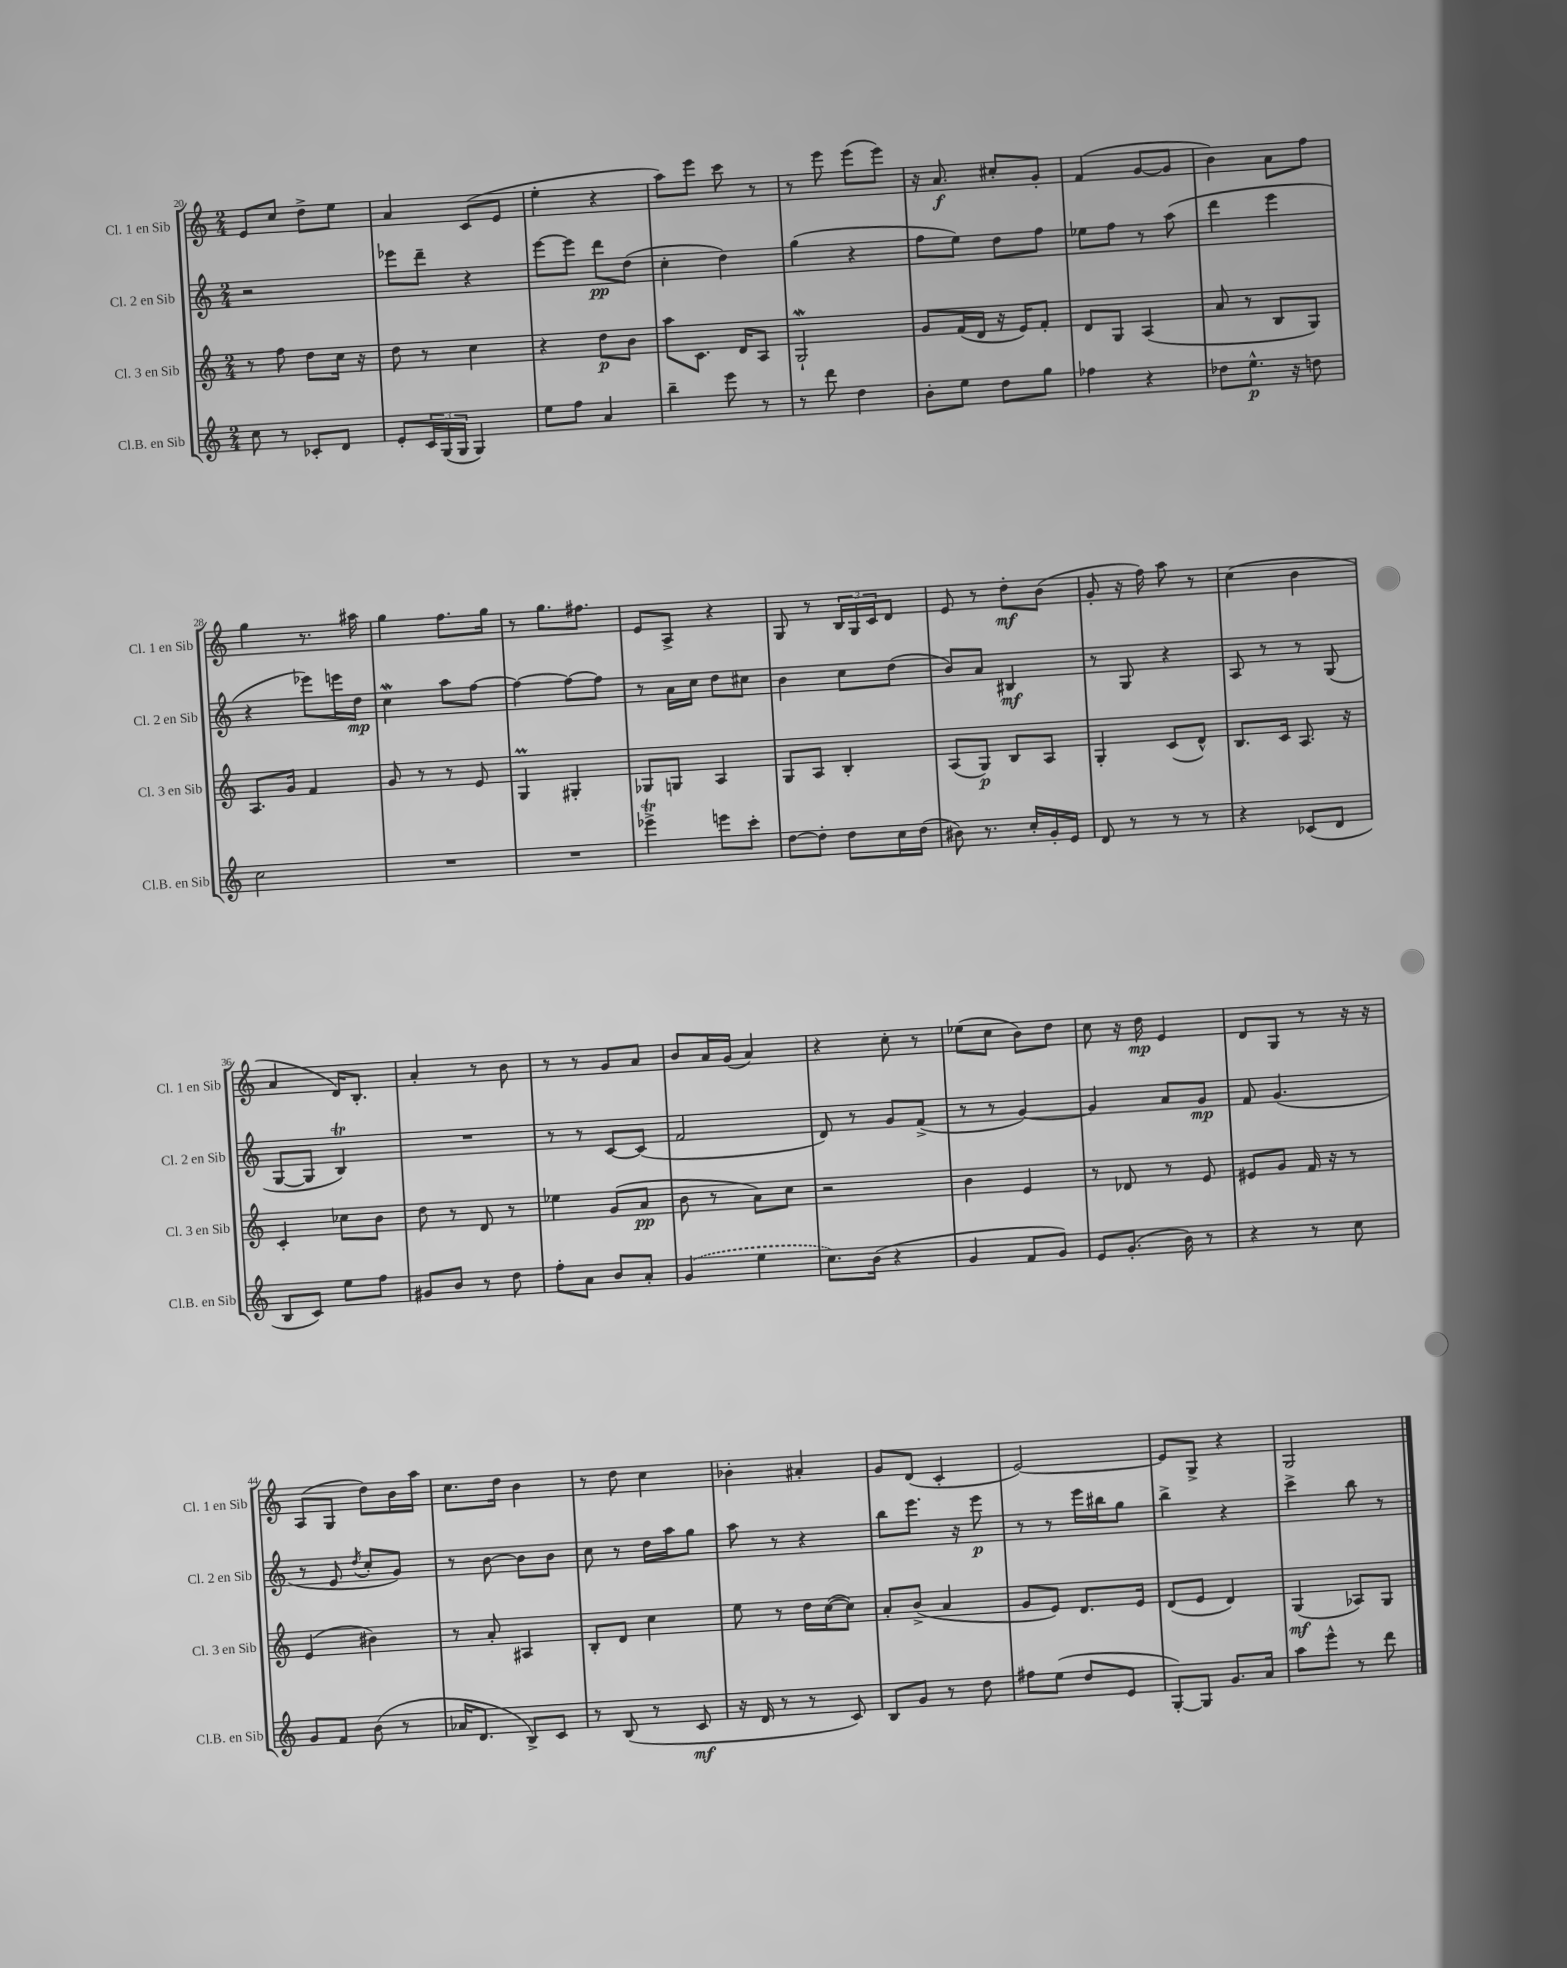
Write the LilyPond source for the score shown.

<<
\new StaffGroup <<
\new Staff = "s0" \with { instrumentName = "Cl. 1 en Sib" shortInstrumentName = "Cl. 1 en Sib" } {
    \clef treble \key c \major \numericTimeSignature \time 2/4
    e'8 c''8 d''8-> e''8 |
    a'4 c'8( e'8 |
    e''4-. r4 |
    a''8) e'''8 c'''8 r8 |
    r8 e'''8 e'''8( e'''8) |
    r16 a'8.\f cis''8-. g'8-. |
    f'4( g'8~ g'8 |
    b'4) a'8 f''8 |
    g''4 r8. ais''16 |
    g''4 f''8. g''16 |
    r8 g''8. fis''8. |
    e'8 a8-> r4 |
    g8 r8 \tuplet 3/2 { b16 g16 c'16 } d'8 |
    e'8 r8 d''8-.\mf b'8( |
    g'8-. r16 f''16) a''8 r8 |
    c''4( b'4 |
    a'4 d'16) b8.-. |
    a'4-. r8 b'8 |
    r8 r8 g'8 a'8 |
    b'8 a'16 g'16( a'4) |
    r4 c''8-. r8 |
    ees''8( c''8 b'8) d''8 |
    c''8 r16 d''16\mp e'4 |
    d'8 g8 r8 r16 r16 |
    a8( g8 d''8) b'16 a''16 |
    c''8. d''16 b'4 |
    r8 d''8 c''4 |
    bes'4-. ais'4-. |
    g'8 d'8( c'4-. |
    e'2~) |
    e'8 g8-> r4 |
    g2 \bar "|." |
}
\new Staff = "s1" \with { instrumentName = "Cl. 2 en Sib" shortInstrumentName = "Cl. 2 en Sib" } {
    \clef treble \key c \major \numericTimeSignature \time 2/4
    r2 |
    ees'''8 d'''8-- r4 |
    e'''8~ e'''8 d'''8\pp d''8( |
    c''4-. d''4) |
    g''4( r4 |
    f''8 e''8) d''8 f''8 |
    ees''8 f''8 r8 a''8( |
    d'''4 e'''4 |
    r4 ees'''8) e'''16 d''16\mp |
    c''4\mordent a''8 f''8~ |
    f''4~ f''8~ f''8 |
    r8 a'16 c''16 d''8 cis''8 |
    b'4 c''8 d''8( |
    b'8) a'8 bis4\mf |
    r8 g8 r4 |
    a8 r8 r8 g8( |
    g8~ g8 b4\trill) |
    R2 |
    r8 r8 c'8~ c'8( |
    f'2 |
    d'8) r8 g'8 f'8->( |
    r8 r8 g'4~) |
    g'4 a'8 g'8\mp |
    f'8 g'4.( |
    r8 e'8 \acciaccatura { d''8 } c''8-. g'8) |
    r8 b'8~ b'8 b'8 |
    c''8 r8 d''16 a''16 g''8 |
    a''8 r8 r4 |
    b''8 e'''8. r16 e'''8\p |
    r8 r8 e'''16 bis''16 g''8 |
    b''4-> r4 |
    c'''4-> b''8 r8 \bar "|." |
}
\new Staff = "s2" \with { instrumentName = "Cl. 3 en Sib" shortInstrumentName = "Cl. 3 en Sib" } {
    \clef treble \key c \major \numericTimeSignature \time 2/4
    r8 f''8 d''8 c''16 r16 |
    d''8 r8 c''4 |
    r4 d''8\p b'8 |
    a''8 c'8. d'16 a8 |
    g2-!\mordent |
    g'8 f'16( d'16 r16 e'16) f'8-. |
    d'8 g8 a4( |
    a'8 r8 b8 g8) |
    a8. g'16 f'4 |
    g'8 r8 r8 e'8 |
    g4\prall gis4-. |
    ges8 g8 a4 |
    g8 a8 b4-. |
    a8( g8\p) b8 a8 |
    g4-. c'8( d'8-^) |
    b8. c'16 a8. r16 |
    c'4-. ces''8 b'8 |
    d''8 r8 d'8 r8 |
    ees''4 g'8( a'8\pp |
    b'8 r8 a'8) c''8 |
    r2 |
    b'4 e'4 |
    r8 des'8 r8 e'8 |
    eis'8 g'8 f'16 r16 r8 |
    e'4( bis'4) |
    r8 a'8-. ais4 |
    b8-. d'8 c''4 |
    e''8 r8 d''16 c''16~( c''8) |
    a'8-. b'8->( a'4 |
    g'8 e'8) d'8. e'16 |
    d'8( e'8 d'4) |
    g4\mf( aes8) g8 \bar "|." |
}
\new Staff = "s3" \with { instrumentName = "Cl.B. en Sib" shortInstrumentName = "Cl.B. en Sib" } {
    \clef treble \key c \major \numericTimeSignature \time 2/4
    c''8 r8 ces'8-. d'8 |
    e'8-. \tuplet 3/2 { c'16 g16( g16 } g4) |
    e''8 f''8 a'4 |
    b''4-- e'''8 r8 |
    r8 d'''8 d''4 |
    b'8-. e''8 d''8 g''8 |
    fes''4 r4 |
    des''8 e''8.-^\p r16 d''8 |
    c''2 |
    R2 |
    R2 |
    ees'''4->\trill e'''8 c'''8-. |
    d''8~ d''8-. d''8 c''16 d''16( |
    bis'8) r8. c''16-. g'16-. e'16 |
    d'8 r8 r8 r8 |
    r4 ces'8( d'8 |
    b8 c'8) e''8 f''8 |
    gis'8 b'8 r8 d''8 |
    f''8-. a'8 b'8 a'8-. |
    \once \slurDashed g'4( e''4 |
    c''8.) b'16( r4 |
    g'4 f'8 g'8) |
    e'8 g'8.-.( b'16) r8 |
    r4 r8 c''8 |
    g'8 f'8 b'8( r8 |
    aes'16 d'8. b8->) c'8 |
    r8 b8( r8 c'8\mf |
    r16 d'16 r8 r8 c'8) |
    b8 g'8 r8 d''8 |
    fis''8 e''8( d''8 e'8 |
    g8~-.) g8 g'8. a'16 |
    a''8 e'''8-^ r8 d'''8 \bar "|." |
}
>>
>>
\layout { \context { \Score currentBarNumber = #20 } }
